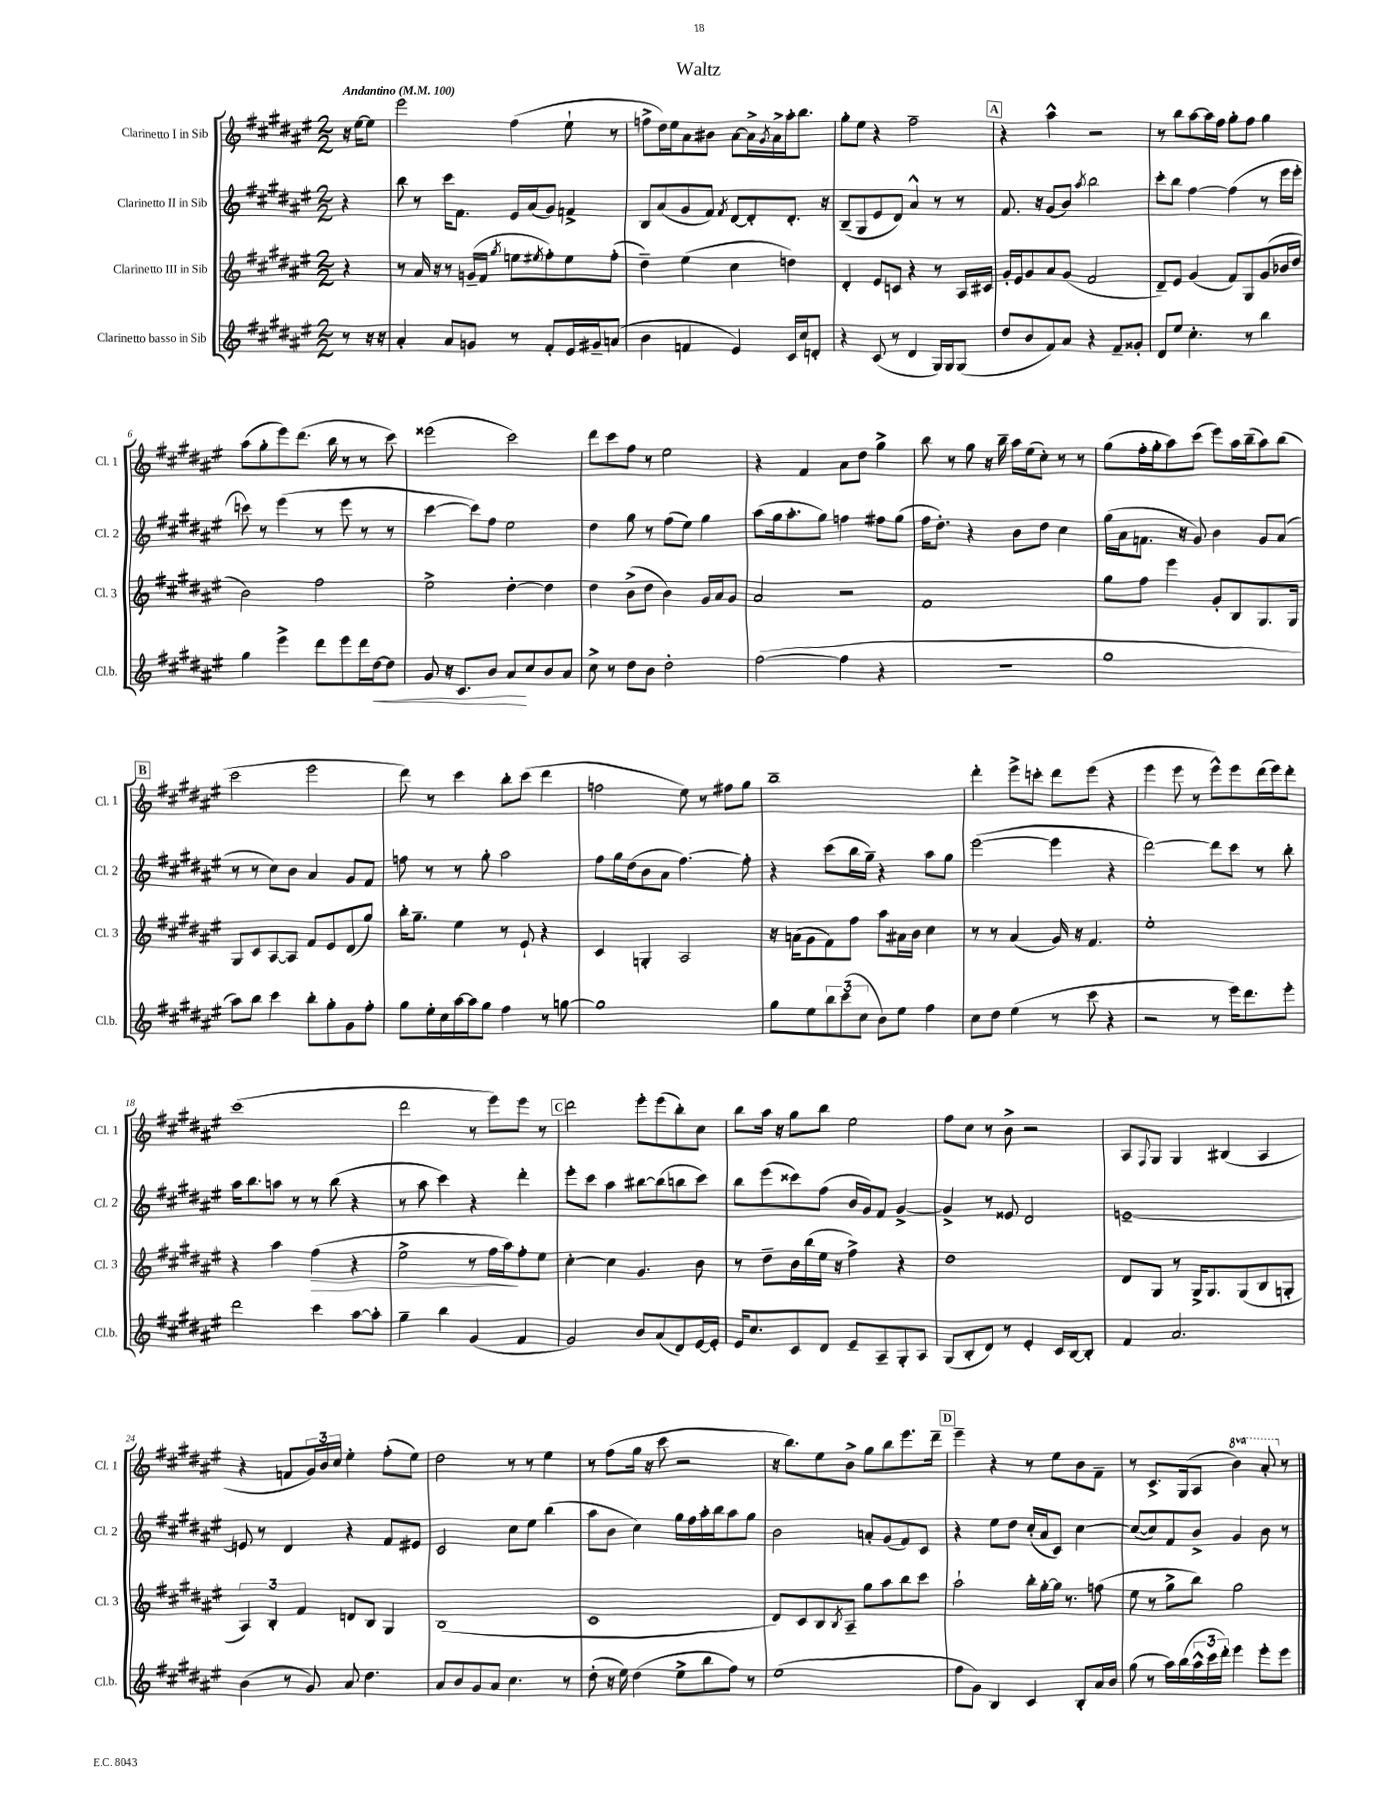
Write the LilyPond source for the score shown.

\header { title = "Waltz" }
<<
\new StaffGroup <<
\new Staff = "s0" \with { instrumentName = "Clarinetto I in Sib" shortInstrumentName = "Cl. 1" } {
    \clef treble \key fis \major \numericTimeSignature \time 2/2 \set Staff.ottavationMarkups = #ottavation-simple-ordinals \partial 4 \tempo "Andantino" 4 = 100
    r16 eis''16~ eis''8 |
    eis'''2 fis''4( eis''8-! r8 |
    f''8-> dis''16) eis''16 ais'8 bis'8 ais'8~ ais'16-> \acciaccatura { gis'8 } ais'16-> ais''16-. b''8. |
    gis''8-. eis''8 r4 fis''2-- |
    \mark \markup { \box "A" } r4 ais''4-^ r2 |
    r8 b''8 ais''8~ ais''16 fis''16 gis''8-. fis''8 gis''4 |
    ais''8( gis''8-. eis'''8) dis'''8.( b''16 r8 r8 cis'''8) |
    eisis'''2( cis'''2) |
    dis'''8 cis'''8 fis''8 r8 eis''2 |
    r4 fis'4 ais'8 dis''8 gis''4-> |
    b''8 r8 gis''8 r16 b''16-- ais''16 eis''16( cis''8-.) r8 r8 |
    gis''8( fis''16-. gis''16-. ais''8) cis'''8( eis'''8) ais''16 b''16--( ais''8) b''8( |
    \mark \markup { \box "B" } cis'''2 eis'''2 |
    dis'''8) r8 cis'''4 b''8-. cis'''8( dis'''4 |
    f''2 eis''8) r8 fis''8 gis''8 |
    b''1-- |
    dis'''4-. eis'''8-> c'''8-. dis'''8 eis'''8( r4 |
    eis'''4 eis'''8 r8 eis'''8-^) eis'''8 dis'''16( eis'''16) dis'''8-. |
    cis'''1( |
    dis'''2 r8 eis'''8) eis'''8 r8 |
    \mark \markup { \box "C" } dis'''2 eis'''8-. eis'''8( b''8-.) cis''8 |
    b''8 ais''16 r16 gis''8 b''8 eis''2 |
    fis''8 cis''8 r8 b'8-> r2 |
    ais8 \appoggiatura { fis8 } gis8 gis4 bis4( ais4 |
    r4 f'8 \tuplet 3/2 { gis'16) b'16 cis''16 } eis''4-. fis''8-.( eis''8) |
    dis''2 r8 r8 eis''4 |
    r8 fis''8( gis''16 r16 cis'''8 r2 |
    r16 b''8.) eis''8 b'8-> gis''8 b''8 eis'''8. dis'''16-- |
    \mark \markup { \box "D" } eis'''4-- r4 r8 eis''8 b'8 fis'8-- |
    r8 cis'8.-> gis16( ais8 \ottava #1 b''4) ais''8-. \ottava #0 r8 \bar "|." |
}
\new Staff = "s1" \with { instrumentName = "Clarinetto II in Sib" shortInstrumentName = "Cl. 2" } {
    \clef treble \key fis \major \numericTimeSignature \time 2/2 \partial 4
    r4 |
    b''8 r8 cis'''16 fis'8. eis'16 ais'16( gis'8) f'4-> |
    b8 ais'8( gis'8 fis'8) \acciaccatura { fis'8 } dis'8~ dis'8-. dis'8.-. r16 |
    b8--( gis8 eis'8 dis'8) ais'4-^ r8 r8 |
    \mark \markup { \box "A" } fis'8. r16 gis'8( b'8) \acciaccatura { ais''8 } b''2 |
    cis'''8-. b''8 fis''4~ fis''4( r8 eis'''16 eis'''16-. |
    c'''8) r8 eis'''4( r8 eis'''8 r8 r8 |
    cis'''4~ cis'''8) fis''8 eis''2 |
    dis''4 gis''8 r8 fis''8( eis''8) gis''4 |
    ais''8( gis''16 ais''8.-. gis''8) f''4 fis''8 gis''8( |
    fis''16 dis''8.-.) r4 b'8 dis''8 cis''4 |
    gis''16( ais'16 f'8. r16 gis'8) b'4 gis'8 ais'8( |
    \mark \markup { \box "B" } r8 r8 cis''8) b'8 ais'4 gis'8 fis'8 |
    f''8 r8 r8 gis''8-. ais''2 |
    fis''8 gis''16 dis''16( b'8 ais'8 fis''4.~) fis''8-. |
    r4 cis'''8( b''16 gis''16--) r4 ais''8 gis''8 |
    eis'''2~( eis'''4 r4 |
    dis'''2~) dis'''8 cis'''8 r8 b''8-. |
    ais''16 b''8. a''8 r8 r8 b''8( r4 |
    r8 ais''8 cis'''4) r4 dis'''4-. |
    \mark \markup { \box "C" } eis'''8-. cis'''8 ais''4 bis''8~ bis''8( b''8 cis'''8) |
    b''8 eis'''8( cisis'''8) fis''8( b'16 gis'16) fis'8 gis'4~-> |
    gis'4-> r8 eisis'8 dis'2 |
    e'1~-- |
    e'8 r8 dis'4 r4 fis'8 eis'8 |
    cis'2 cis''8 eis''8 b''4( |
    ais''8 b'8 cis''4) gis''16 fis''16 ais''16-. b''16 ais''8 gis''8 |
    b'2 a'8-. gis'8( fis'8) cis'8 |
    \mark \markup { \box "D" } r4 eis''8 dis''8 cis''16-.( ais'16 cis'8) cis''4~ |
    cis''8~( cis''8) fis'8 b'8-> gis'4 b'8 r8 \bar "|." |
}
\new Staff = "s2" \with { instrumentName = "Clarinetto III in Sib" shortInstrumentName = "Cl. 3" } {
    \clef treble \key fis \major \numericTimeSignature \time 2/2 \partial 4
    r4 |
    r8 ais'16 r16 r8 g'16--( fis'16 \acciaccatura { gis''8 } e''8 \acciaccatura { eis''8 } fis''8-.) eis''8 fis''8-.( |
    dis''4--) eis''4( cis''4 d''4) |
    dis'4-. eis'8 c'8 r4 r8 ais16 cis'16 |
    \mark \markup { \box "A" } gis'16-. eis'16 gis'8 ais'8 gis'8( fis'2 |
    dis'8--) eis'8 gis'4( fis'8) gis8 gis'8( bes'16 dis''16 |
    b'2) fis''2 |
    eis''2-> dis''4~-. dis''4 |
    dis''4 b'8->( dis''8 b'4) gis'16 ais'16 gis'8 |
    ais'2 r2 |
    fis'1 |
    gis''8 fis''8 eis'''4 gis'8-. b8 gis8. gis16 |
    \mark \markup { \box "B" } gis8 cis'8 ais8~ ais8 fis'8 eis'8 dis'8( gis''8) |
    b''16-. gis''8.-- eis''4 r8 eis'8-! r4 |
    cis'4 g4-. ais2 |
    r16 a'16( gis'8 fis'8) fis''8 ais''8 ais'16 b'16 cis''4 |
    r8 r8 ais'4( gis'16) r16 fis'4. |
    eis''1-. |
    r4 ais''4 fis''4\>( r4 |
    eis''2-> r8 fis''16 ais''16\!) fis''8-. eis''8 |
    \mark \markup { \box "C" } cis''4~-. cis''4 gis'4. b'8 |
    r8 dis''8-- b'16 b''16( eis''16 r16 fis''4->) r4 |
    dis''1 |
    dis'8 gis8 r8 gis16-> gis8. gis8( b8 g8-. |
    \tuplet 3/2 { ais4) b4-. fis'4 } d'8 b8 gis4 |
    b1( |
    cis'1 |
    dis'8) cis'8 b8 \acciaccatura { b8 } ais8-- gis''8 ais''8 b''8 cis'''8 |
    \mark \markup { \box "D" } ais''2-! b''16-. gis''16~-. gis''16 r8. f''8( |
    eis''8 r8 gis''8-> b''8) gis''2 \bar "|." |
}
\new Staff = "s3" \with { instrumentName = "Clarinetto basso in Sib" shortInstrumentName = "Cl.b." } {
    \clef treble \key fis \major \numericTimeSignature \time 2/2 \partial 4
    r8 r16 r16 |
    ais'4-. ais'8 g'8 r8 fis'8-. eis'16 gis'16-- a'8( |
    b'4 f'4 eis'4) cis'16 cis''16 d'8-. |
    r4 cis'8( r8 dis'4 gis16) gis16 gis8( |
    \mark \markup { \box "A" } dis''8 b'8 fis'8) ais'8 r4 fis'8-- gisis'8-. |
    dis'8 eis''8 cis''4.-. r8 b''4 |
    gis''4 eis'''4-> dis'''8 eis'''8 dis'''16 dis''16~\< dis''8 |
    gis'8 r16 cis'8. b'8 ais'8\! cis''8 b'8 ais'8 |
    cis''8-> r8 dis''8 b'8 dis''2-. |
    fis''2~( fis''4 r4 |
    R1 |
    gis''1 |
    \mark \markup { \box "B" } ais''8) b''8 cis'''4 b''8-. gis''8-. gis'8 fis''8-. |
    gis''8 eis''16-. cis''16 ais''16~ ais''16 gis''8 fis''4 r8 g''8~ |
    g''1 |
    gis''8 eis''8 \tuplet 3/2 { b''8 cis'''8( cis''8 } b'8) eis''8 fis''4 |
    cis''8 dis''8 eis''4( r8 cis'''8 r4 |
    r2 r8 eis'''16) dis'''8. eis'''8-. |
    dis'''2 cis'''4 ais''8~ ais''8-. |
    gis''4-- b''4 gis'4( fis'4 |
    \mark \markup { \box "C" } gis'2) b'8 ais'8( dis'8) eis'16~ eis'16-. |
    eis'16 cis''8. cis'8 dis'8 eis'8-- ais8-- gis8-. ais8 |
    gis8( b8-. dis'8) r8 eis'4-. cis'16 b16~ b8-. |
    fis'4 ais'2. |
    b'4( r8 gis'8) ais'8 dis''4. |
    ais'8 b'8 gis'8 ais'8 cis''4. r8 |
    dis''8-.( r16 eis''16) dis''4( eis''8-> b''8 fis''8) r8 |
    eis''1( |
    \mark \markup { \box "D" } fis''8 gis'8) b4 cis'4 b8-. ais'16 b'16 |
    gis''8( r8 ais''16) b''16( \tuplet 3/2 { ais''16-^ cis'''16 dis'''16-.) } eis'''4 eis'''8-. eis'''8 \bar "|." |
}
>>
>>
